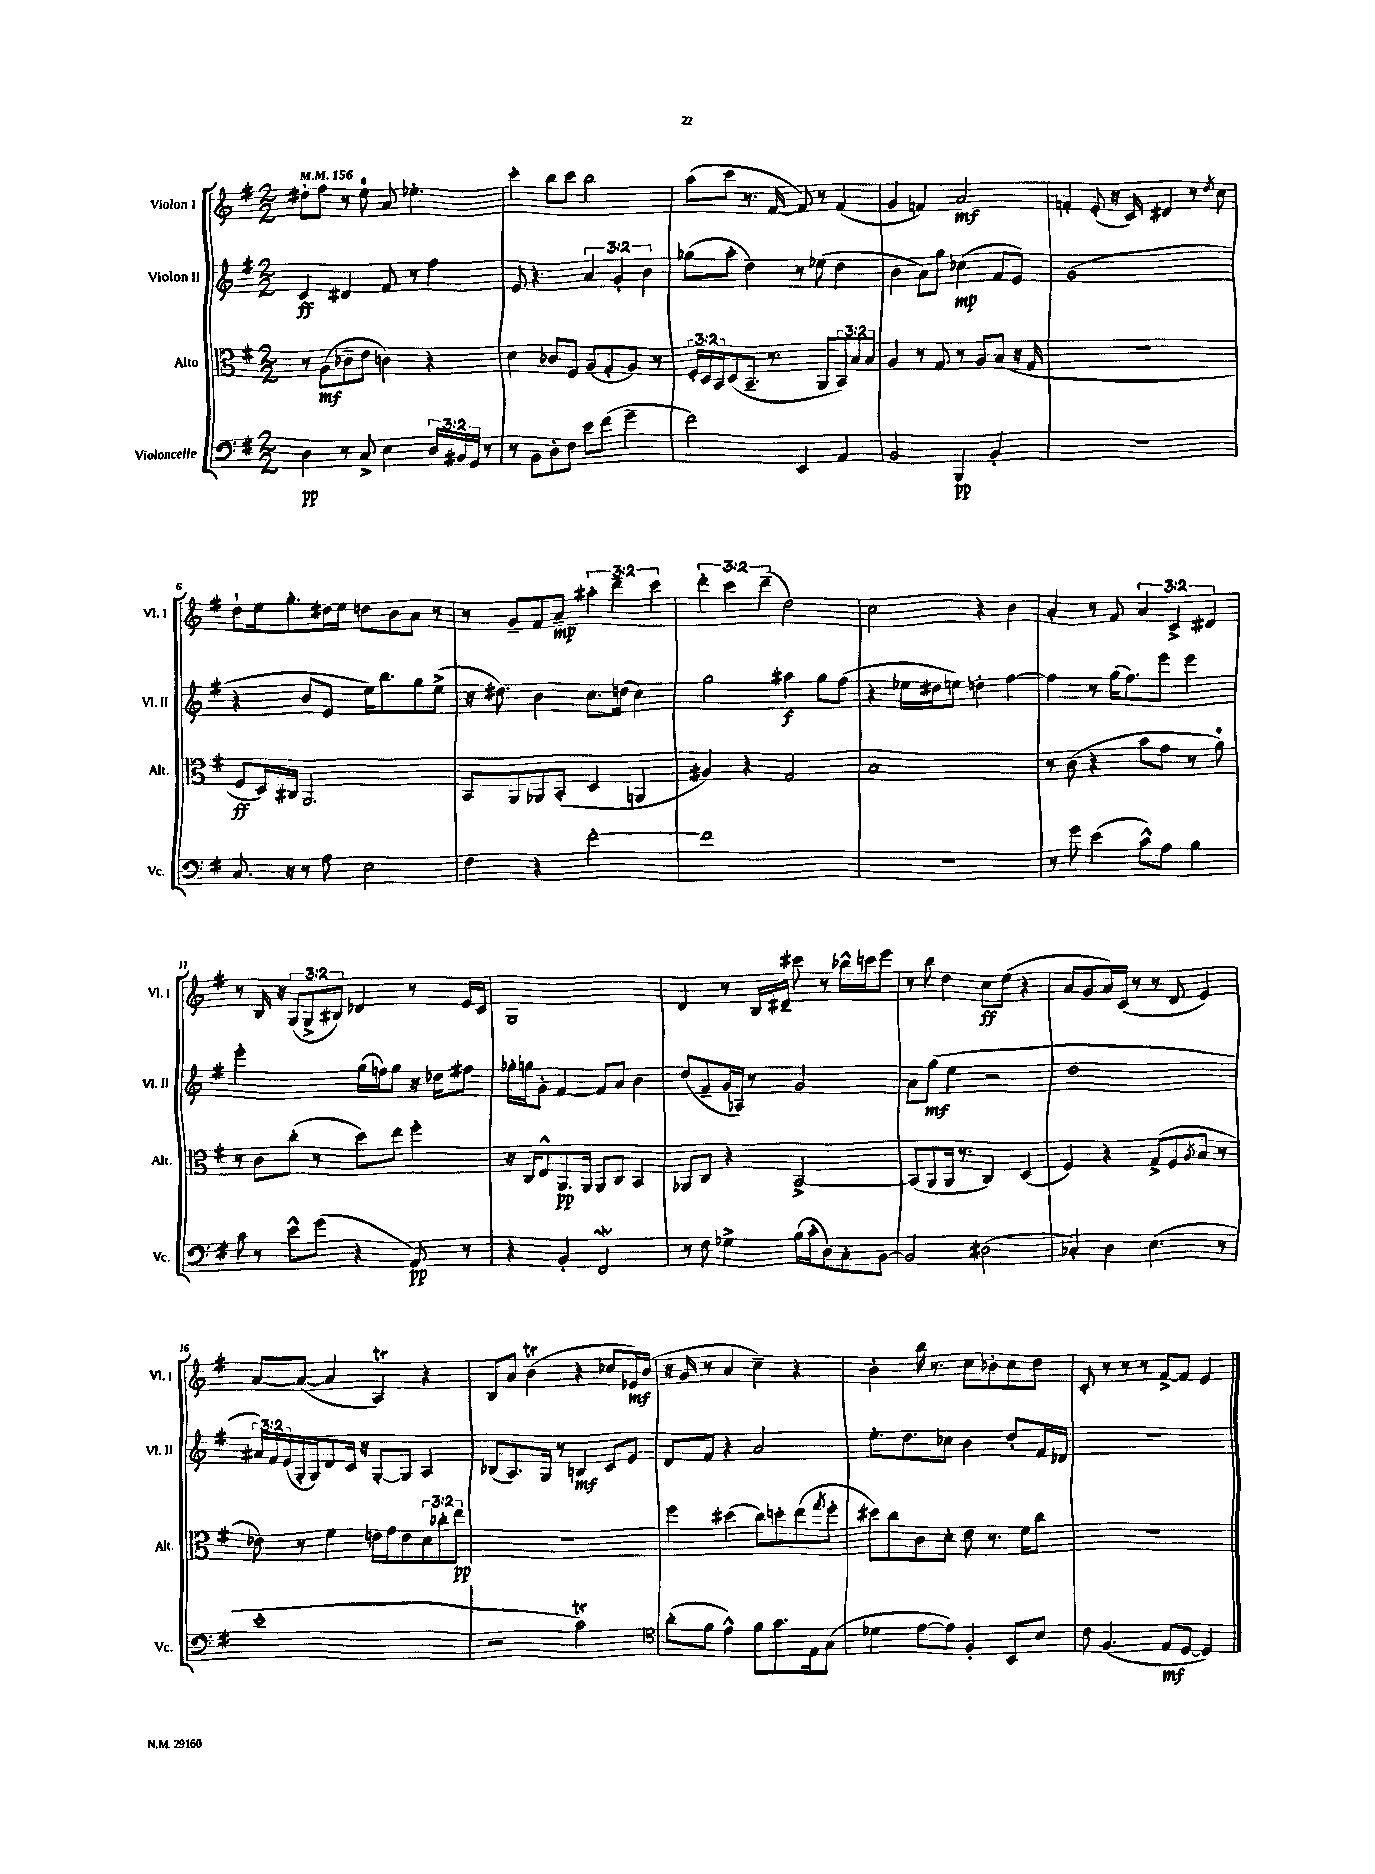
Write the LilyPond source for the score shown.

<<
\new StaffGroup <<
\new Staff = "s0" \with { instrumentName = "Violon I" shortInstrumentName = "Vl. I" } {
    \clef treble \key g \major \numericTimeSignature \time 2/2 \override Staff.TupletNumber.text = #tuplet-number::calc-fraction-text \tempo 4 = 156
    dis''8-. fis''8 r8 e''8-0 a'8 ees''4.-. |
    c'''4-. b''8 c'''8 b''2 |
    a''8( c'''8 r8. fis'16~ fis'8) r8 fis'4( |
    g'4 f'4) a'2\mf |
    f'4-. e'8-.( r16 c'16) dis'4 r8 \acciaccatura { d''8 } c''8 |
    d''8-! e''16 g''8.-. dis''16 e''16 d''8 b'8 a'8 r8 |
    r8 g'8-- fis'8 a'8--\mp \tuplet 3/2 { ais''4-. d'''4-- c'''4 } |
    \tuplet 3/2 { d'''4-. c'''4 d'''4--( } d''2) |
    c''2 r4 b'4 |
    a'4-. r8 fis'8 \tuplet 3/2 { a'4 c'4-> dis'4 } |
    r8 b16 r16 \tuplet 3/2 { g8( g8-> bis8) } des'4 r8 e'16 c'16 |
    g1 |
    d'4 r8 b16 dis'16-- cis'''8 r8 bes''16-^ c'''16 e'''8 |
    r8 b''8 d''4 c''8\ff e''8( r4 |
    a'8 g'8 a'16) c'16( r8 r8 d'8 e'4) |
    a'8~ a'8~( a'4 a4\trill) r4 |
    b8 a'8 b'4\trill( r4 ces''8 ees'16\mf) b'16( |
    r16 g'16 r8 a'4 c''4--) r4 |
    b'4-. b''16 r8. c''8 bes'8-. c''8 d''8 |
    c'8-. r8 r8 r8 fis'8~-> fis'8 e'4 \bar "|." |
}
\new Staff = "s1" \with { instrumentName = "Violon II" shortInstrumentName = "Vl. II" } {
    \clef treble \key g \major \numericTimeSignature \time 2/2 \override Staff.TupletNumber.text = #tuplet-number::calc-fraction-text
    c'4\ff dis'4 fis'8 r8 fis''4 |
    e'8 r4. \tuplet 3/2 { a'4 g'4-. b'4 } |
    ges''8( a''8-. d''4) r8 ees''8( d''4 |
    b'4 a'8) g''8 ces''4\mp( fis'8 e'8) |
    g'1( |
    r4 b'8 e'8 e''16) b''8. g''8 e''8->( |
    r16 dis''8.) b'4 c''8. d''16( c''4) |
    g''2 ais''4\f g''8 fis''8( |
    r4 ees''16 dis''16 e''8) d''4-. fis''4~ |
    fis''4 r8 g''16( fis''8.) e'''8 e'''4 |
    e'''2-. g''16( f''16) g''8 r16 des''16 fis''8 |
    ges''16-. g''16 g'8-. fis'4~ fis'8 a'8 b'4 |
    d''8( fis'8-- g'16 aes16) r8 g'2 |
    a'8 g''8\mf( e''4 r2 |
    d''1 |
    \tuplet 3/2 { ais'16) fis'16 e'16( } g16-. g16) d'8 c'16 r16 g8~-. g8 a4 |
    bes8( a8.) g16 r8 b4\mf c'8 e'8 |
    d'8 fis'8 r4 a'2 |
    e''8.-. d''8. ces''8 b'4 d''8-. fis'16 des'16 |
    R1 \bar "|." |
}
\new Staff = "s2" \with { instrumentName = "Alto" shortInstrumentName = "Alt." } {
    \clef alto \key g \major \numericTimeSignature \time 2/2 \override Staff.TupletNumber.text = #tuplet-number::calc-fraction-text
    r8 a8\mf( ces'8-- e'8 c'4) r4 |
    d'4 ces'8 fis8 a8( g8-. a8) r8 |
    \tuplet 3/2 { fis16-. d16 b,16 } d8( b,8.-- r8. a,8 \tuplet 3/2 { b,8) b8 b8 } |
    a4 r8 g8 r8 a8 b8( r16 g16 |
    r1 |
    fis8\ff d16) cis16 a,2. |
    b,8 a,8 aes,8 b,8-.( d4 a,4 |
    ais4) r4 g2 |
    b1 |
    r8 c'8( r4 b'8 g'8 r8 a'8-0) |
    r8 c'8 c''8-.( r8 d''8) e''8 fis''4-. |
    r16 c16 e8-^ a,8.\pp a,16 a,8 c8 b,4 |
    aes,8 c8 r4 b,2~-> |
    b,8( a,8 a,16 r8. c4) d4( |
    fis4) r4 g8->( fis8 \acciaccatura { a8 } b8 r8 |
    ees'8) r8 fis'4 e'16 g'16 e'8 \tuplet 3/2 { d'8 ces''8-. e''8\pp } |
    r1 |
    fis''4 dis''4( c''8) d''8-. e''8( \acciaccatura { g''8 } fis''8-. |
    dis''8) c''8 c'8 d'8-. e'8 r8. fis'16 c''8 |
    R1 \bar "|." |
}
\new Staff = "s3" \with { instrumentName = "Violoncelle" shortInstrumentName = "Vc." } {
    \clef bass \key g \major \numericTimeSignature \time 2/2 \override Staff.TupletNumber.text = #tuplet-number::calc-fraction-text
    d4\pp r8 c8-> e4 \tuplet 3/2 { d16 bis,16 g,16 } r8 |
    r8 b,8 d8-. fis8 e'8 fis'8( g'4-- |
    fis'2) e,4 a,4 |
    b,2 b,,4\pp b,4-. |
    R1 |
    c8. r16 r8 a8 e2 |
    fis4 r4 fis'2~-. |
    fis'1 |
    r1 |
    r8 g'8 e'4( c'8-^) a8 b4 |
    c'8 r8 e'8-^ g'8( r4 a,8\pp) r8 |
    r4 b,4-. fis,2\mordent |
    r8 fis8 ges4-> b16( c'16-. d8) c8-. b,8~ |
    b,2 dis2( |
    ces4-.) d4 e4.( r8 |
    e'1-. |
    r2 c'2\trill) |
    \clef tenor a'8-.( fis'8 e'4-^) fis'8 g'8. e16 g8( |
    des'4 e'8~ e'8) fis4-. b,8 b8 |
    c'8 fis4.( e8\mf d8~ d4) \bar "|." |
}
>>
>>
